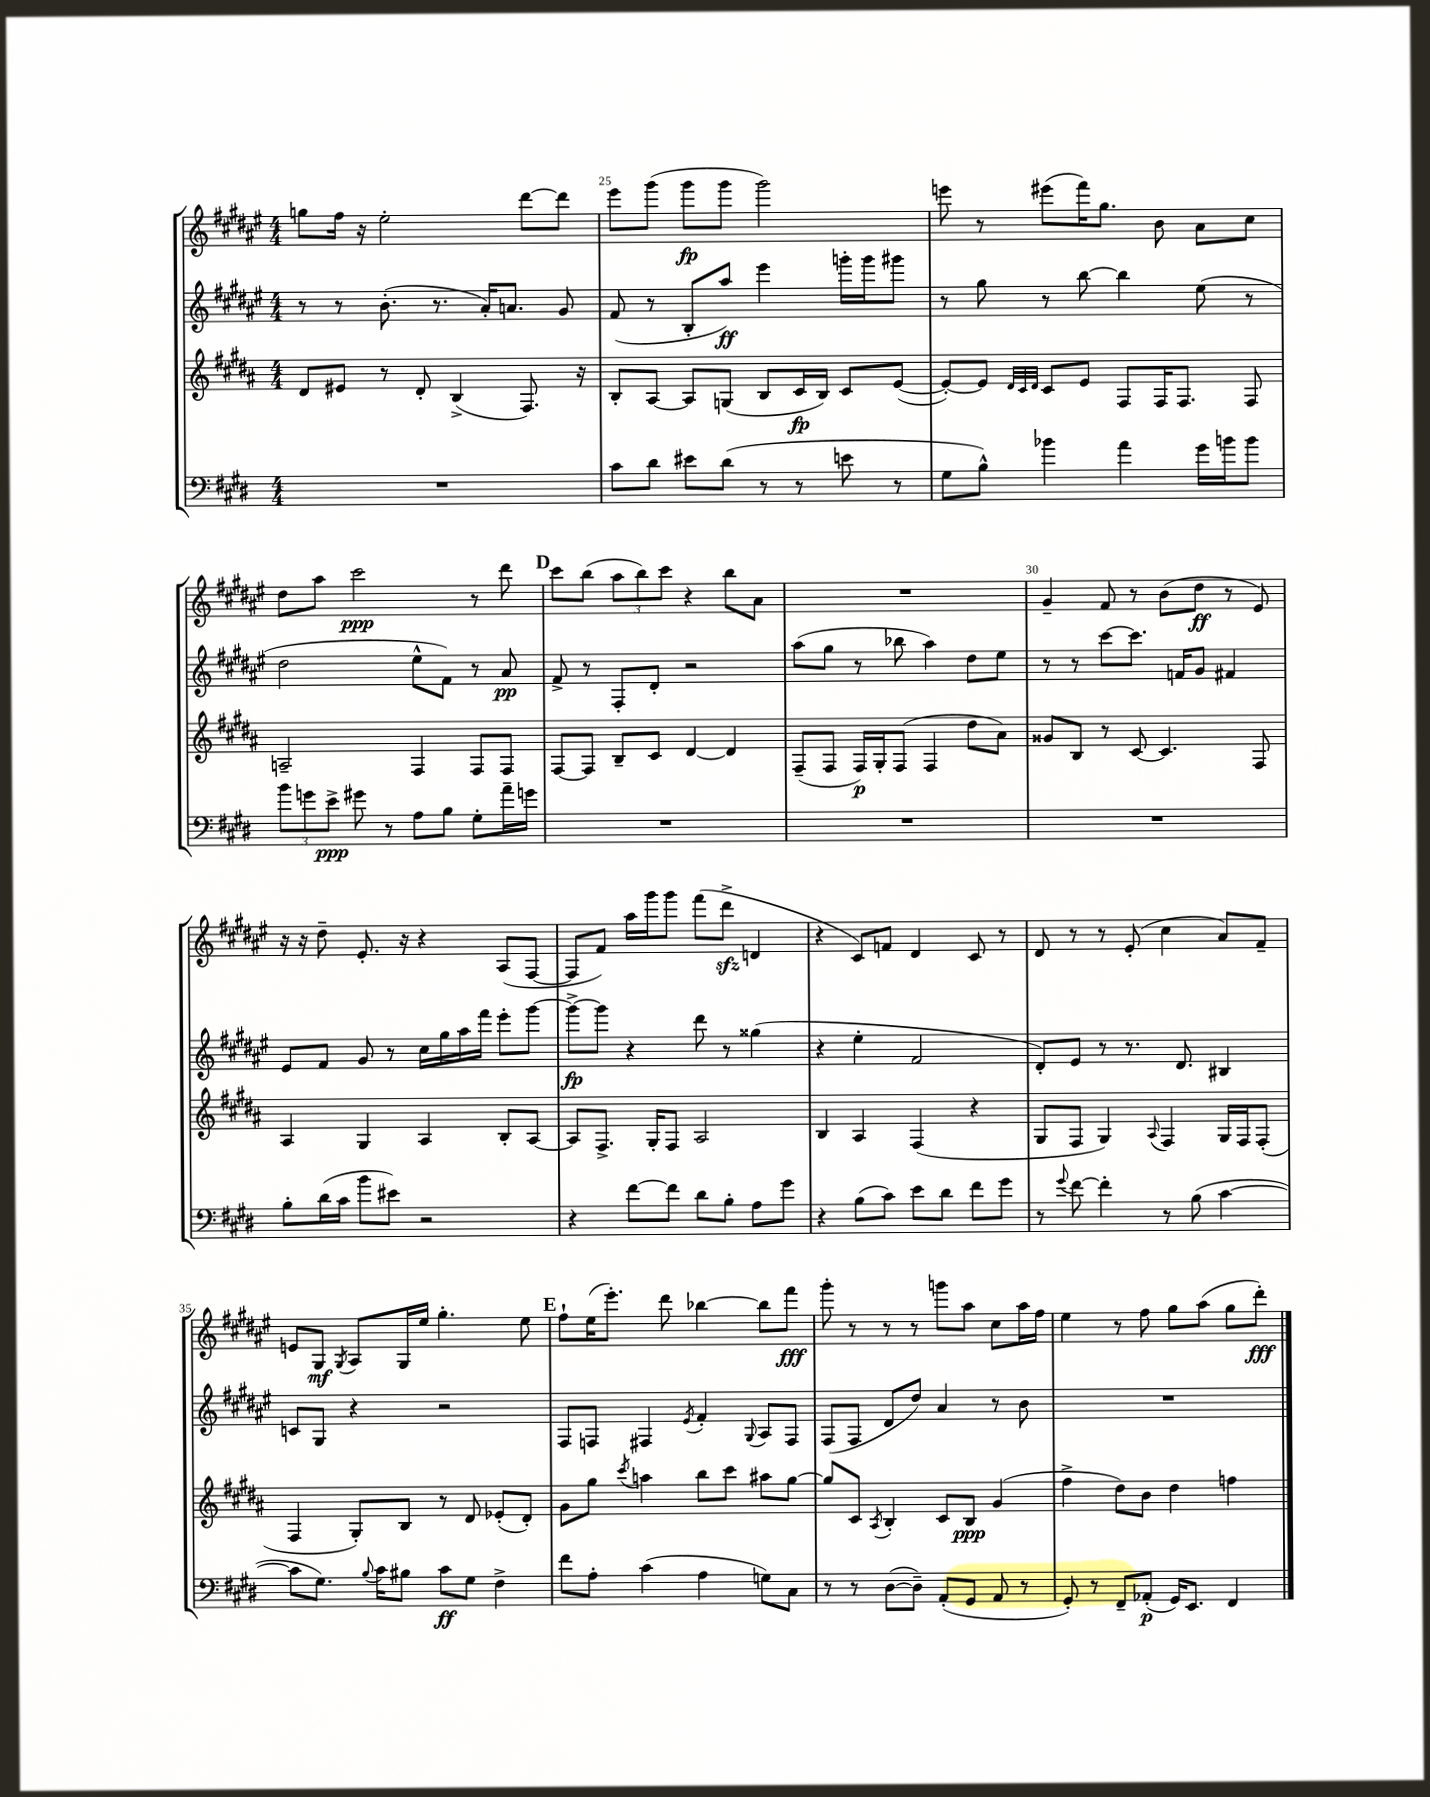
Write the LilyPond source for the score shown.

<<
\new StaffGroup <<
\new Staff = "s0" {
    \clef treble \key fis \major \numericTimeSignature \time 4/4
    \autoBeamOff g''8[ fis''16] r16 eis''2-. dis'''8[~ dis'''8] |
    eis'''8[ gis'''8]( gis'''8[\fp gis'''8] gis'''2) |
    e'''8 r8 eis'''8[( fis'''16) gis''8.] b'8 ais'8[ cis''8] |
    dis''8[ ais''8] cis'''2\ppp r8 dis'''8 |
    \mark \markup { \bold "D" } cis'''8[ b''8]( \tuplet 3/2 { ais''8[ b''8) cis'''8] } r4 b''8[ ais'8] |
    R1 |
    gis'4-- fis'8 r8 b'8[( dis''8]\ff r8 eis'8) |
    r16 r16 dis''8-- eis'8.-. r16 r4 ais8[( fis8]~ |
    fis8[ fis'8]) ais''16[ gis'''16 gis'''8] fis'''8[( dis'''8]->\sfz d'4 |
    r4 cis'8[) f'8] dis'4 cis'8 r8 |
    dis'8 r8 r8 eis'8-.( cis''4 ais'8[) fis'8]-- |
    e'8[ gis8]\mf \acciaccatura { gis8 } ais8[ gis16 eis''16] gis''4.-. eis''8 |
    \mark \markup { \bold "E" } fis''8[-! eis''16( eis'''8.]-.) dis'''8 bes''4~ bes''8[ fis'''8]\fff |
    gis'''8-. r8 r8 r8 g'''8[ ais''8] cis''8[ ais''16 fis''16] |
    eis''4 r8 fis''8 gis''8[ ais''8]( gis''8[ dis'''8]-.\fff) \bar "|." |
}
\new Staff = "s1" {
    \clef treble \key fis \major \numericTimeSignature \time 4/4
    \autoBeamOff r8 r8 b'8.-.( r8. ais'16[-.) a'8.] gis'8 |
    fis'8( r8 b8[-. ais''8]\ff) eis'''4 g'''16[-. g'''16 gis'''8] |
    r8 gis''8 r8 b''8~ b''4 eis''8( r8 |
    dis''2 eis''8[-^ fis'8]) r8 ais'8\pp |
    \mark \markup { \bold "D" } fis'8-> r8 fis8[-. dis'8]-. r2 |
    ais''8[( gis''8] r8 bes''8 ais''4) dis''8[ eis''8] |
    r8 r8 cis'''8[~ cis'''8.] f'16[ gis'8] fis'4 |
    eis'8[ fis'8] gis'8 r8 cis''16[ gis''16 ais''16 fis'''16] eis'''8[-. gis'''8]~ |
    gis'''8[~->\fp gis'''8] r4 dis'''8 r8 gisis''4( |
    r4 eis''4-. fis'2 |
    dis'8[-.) eis'8] r8 r8. dis'8. bis4 |
    c'8[ gis8] r4 r2 |
    \mark \markup { \bold "E" } fis8[ f8] fis4 \acciaccatura { eis'8 } fis'4-. \appoggiatura { gis8 } ais8[ fis8] |
    fis8[( fis8] dis'8[ dis''8]) ais'4 r8 b'8 |
    R1 \bar "|." |
}
\new Staff = "s2" {
    \clef treble \key b \major \numericTimeSignature \time 4/4
    \autoBeamOff dis'8[ eis'8] r8 dis'8-. b4->( fis8.) r16 |
    b8[-. ais8]~ ais8[ g8]( b8[ cis'16\fp b16]) cis'8[ e'8]~( |
    e'8[~-.) e'8] \grace { dis'32[ cis'32 dis'32] } cis'8[ e'8] fis8[ fis16 fis8.] fis8 |
    a2-- fis4 fis8[ fis8] |
    \mark \markup { \bold "D" } fis8[~ fis8] b8[-- cis'8] dis'4~ dis'4 |
    fis8[--( fis8] fis16[\p) gis16-. fis8]( fis4 dis''8[ ais'8]) |
    gisis'8[ b8] r8 cis'8~ cis'4. fis8 |
    ais4 gis4 ais4 b8[-. ais8]~ |
    ais8[ fis8.]-> gis16[-. fis8] ais2 |
    b4 ais4 fis4( r4 |
    gis8[ fis8] gis4) \appoggiatura { ais8 } fis4 gis16[ fis16 fis8]-.( |
    fis4 gis8[-.) b8] r8 dis'8 ees'8[-.( dis'8]-.) |
    \mark \markup { \bold "E" } gis'8[ gis''8] \acciaccatura { cis'''8 } a''4 b''8[ cis'''8] ais''8[ gis''8]~ |
    gis''8[ cis'8] \acciaccatura { ais8 } b4-. cis'8[ b8]\ppp gis'4( |
    fis''4-> dis''8[) b'8] dis''4 f''4 \bar "|." |
}
\new Staff = "s3" {
    \clef bass \key e \major \numericTimeSignature \time 4/4
    \autoBeamOff R1 |
    cis'8[ dis'8] eis'8[ dis'8]( r8 r8 e'8 r8 |
    gis8[ b8]-^) bes'4 a'4 gis'16[ b'16 b'8] |
    \tuplet 3/2 { b'8[ g'8 e'8]->\ppp } gis'8 r8 a8[ b8] gis8[-. a'16-- g'16] |
    \mark \markup { \bold "D" } R1 |
    R1 |
    R1 |
    b8[-. dis'16( cis'16] b'8[ eis'8]) r2 |
    r4 fis'8[~ fis'8] dis'8[ b8]-. a8[ gis'8] |
    r4 b8[( cis'8]) e'8[ dis'8] fis'8[ gis'8] |
    r8 \appoggiatura { gis'8 } fis'8~ fis'4-. r8 b8( cis'4~ |
    cis'8[ gis8.]) \appoggiatura { b8 } cis'16[ bis8] cis'8[\ff gis8] fis4-> |
    \mark \markup { \bold "E" } fis'8[ a8]-. cis'4( a4 g8[) cis8] |
    r8 r8 dis8[~( dis8]--) a,8[-.( gis,8] a,8 r8 |
    gis,8-.) r8 fis,8[-- aes,8]-.\p( gis,16[) e,8.] fis,4 \bar "|." |
}
>>
>>
\layout { \context { \Score currentBarNumber = #24 \override BarNumber.break-visibility = ##(#f #t #t) barNumberVisibility = #(every-nth-bar-number-visible 5) } }
